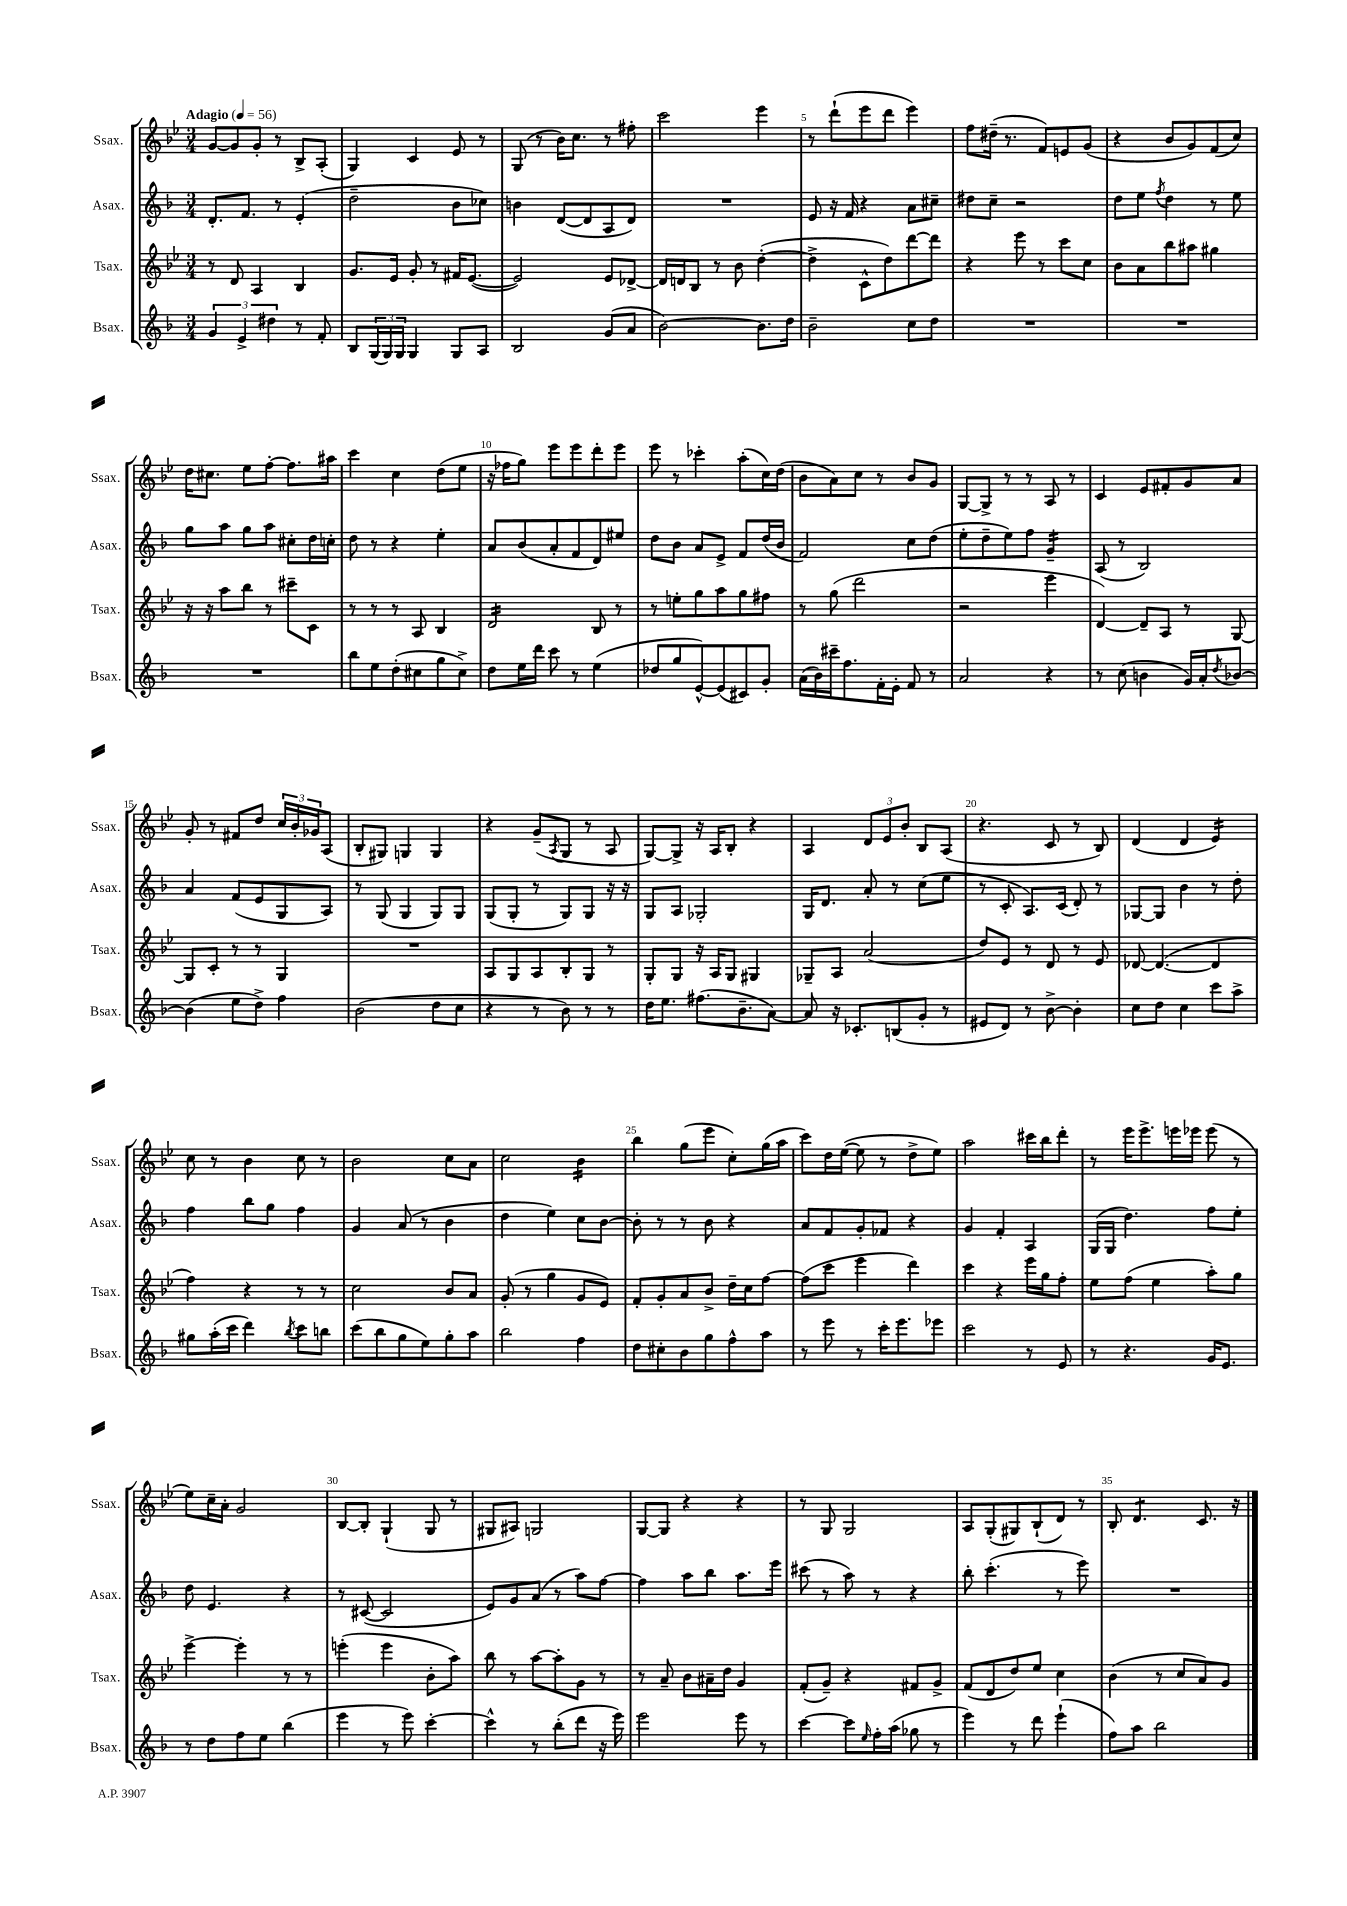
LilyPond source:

<<
\new StaffGroup <<
\new Staff = "s0" \with { instrumentName = "Ssax." shortInstrumentName = "Ssax." } {
    \clef treble \key bes \major \numericTimeSignature \time 3/4 \tempo "Adagio" 4 = 56
    g'8~ g'8 g'8-. r8 bes8-> a8-.( |
    g4) c'4 ees'8 r8 |
    g8( r8 bes'16) c''8. r8 fis''8-. |
    c'''2 ees'''4 |
    r8 d'''8-!( ees'''8 d'''8 ees'''4) |
    f''8 dis''16--( r8. f'8) e'8 g'8( |
    r4 bes'8 g'8) f'8( c''8) |
    d''16 cis''8. ees''8 f''8~-. f''8. ais''16 |
    c'''4 c''4 d''8( ees''8 |
    r16 fes''16 g''8) ees'''8 ees'''8 d'''8-. ees'''8 |
    ees'''8 r8 ces'''4-. a''8-.( c''16) d''16( |
    bes'8 a'8) c''8 r8 bes'8 g'8 |
    g8~ g8-> r8 r8 a8 r8 |
    c'4 ees'8 fis'8-. g'8 a'8 |
    g'8-. r8 fis'8 d''8 \tuplet 3/2 { c''16 bes'16-. ges'16 } a8( |
    bes8-. gis8) g4 g4 |
    r4 g'8--( \acciaccatura { a8 } g8 r8 a8 |
    g8~) g8-> r16 a16 bes8-. r4 |
    a4 \tuplet 3/2 { d'8 ees'8 bes'8-. } bes8 a8( |
    r4. c'8 r8 bes8) |
    d'4( d'4 ees'4:16) |
    c''8 r8 bes'4 c''8 r8 |
    bes'2 c''8 a'8 |
    c''2 bes'4:16 |
    bes''4 g''8( ees'''8 c''8-.) g''16( a''16 |
    c'''8) d''16 ees''16~( ees''8 r8 d''8-> ees''8) |
    a''2 cis'''16 bes''16 d'''8-. |
    r8 ees'''16 ees'''8.-> e'''16 ees'''16 ees'''8( r8 |
    ees''8) c''16-- a'16-. g'2 |
    bes8~ bes8-. g4-!( g8 r8 |
    gis8 ais8) g2 |
    g8~ g8 r4 r4 |
    r8 g8 g2 |
    a8 g8-.( gis8) bes8-!( d'8) r8 |
    bes8-. d'4.:8 c'8. r16 \bar "|." |
}
\new Staff = "s1" \with { instrumentName = "Asax." shortInstrumentName = "Asax." } {
    \clef treble \key f \major \numericTimeSignature \time 3/4
    d'8.-. f'8. r8 e'4-.( |
    d''2-- bes'8 ces''8) |
    b'4 d'8~( d'8 a8 d'8) |
    R2. |
    e'8 r16 f'16 r4 a'8 cis''8-- |
    dis''8 c''8-- r2 |
    d''8 e''8 \acciaccatura { f''8 } d''4 r8 e''8 |
    g''8 a''8 g''8 a''8 cis''8-. d''16 c''16-. |
    d''8 r8 r4 e''4-. |
    a'8 bes'8( a'8-. f'8 d'8) eis''8 |
    d''8 bes'8 a'8 e'8-> f'8 d''16( bes'16 |
    f'2) c''8 d''8( |
    e''8-. d''8-- e''8) f''8 g'4:16-- |
    a8( r8 bes2) |
    a'4 f'8( e'8 g8 a8) |
    r8 g8( g4 g8) g8 |
    g8( g8-. r8 g8) g8 r16 r16 |
    g8 a8 ges2-. |
    g16 d'8. a'8-. r8 c''8( e''8 |
    r8 c'8-. a8.) c'16( d'8-.) r8 |
    ges8~ ges8 bes'4 r8 d''8-. |
    f''4 bes''8 g''8 f''4 |
    g'4 a'8( r8 bes'4 |
    d''4 e''4) c''8 bes'8~ |
    bes'8-. r8 r8 bes'8 r4 |
    a'8 f'8 g'8-. fes'8 r4 |
    g'4 f'4-. a4 |
    g16( g16 d''4.) f''8 e''8-. |
    d''8 e'4. r4 |
    r8 cis'8~( cis'2 |
    e'8) g'8 a'8( r8 a''8) f''8~ |
    f''4 a''8 bes''8 a''8. e'''16 |
    cis'''8( r8 a''8) r8 r4 |
    bes''8-. c'''4.-.( r8 e'''8) |
    R2. \bar "|." |
}
\new Staff = "s2" \with { instrumentName = "Tsax." shortInstrumentName = "Tsax." } {
    \clef treble \key bes \major \numericTimeSignature \time 3/4
    r8 d'8 a4 bes4 |
    g'8. ees'16 g'8-. r8 fis'16 ees'8.~( |
    ees'2) ees'8 des'8~-> |
    des'16 d'16 bes8 r8 bes'8 d''4~-.( |
    d''4-> c'8-^ d''8) d'''8~ d'''8 |
    r4 ees'''8 r8 c'''8 c''8 |
    bes'8 a'8 bes''8 ais''8 gis''4 |
    r16 r16 a''8 bes''8 r8 cis'''8-- c'8 |
    r8 r8 r8 a8 bes4 |
    d'2:16 bes8 r8 |
    r8 e''8-. g''8 a''8 g''8 fis''8 |
    r8 g''8( d'''2 |
    r2 ees'''4 |
    d'4~) d'8-- a8 r8 g8~ |
    g8 c'8-. r8 r8 g4 |
    R2. |
    a8 g8 a8 bes8-. g8 r8 |
    g8-. g8 r16 a16 g8 gis4 |
    ges8-- a8 a'2( |
    d''8) ees'8 r8 d'8 r8 ees'8 |
    des'8~ des'4.~( des'4 |
    f''4) r4 r8 r8 |
    c''2 bes'8 a'8 |
    g'8-.( r8 g''4 g'8 ees'8) |
    f'8-. g'8-. a'8 bes'8-> d''16-- c''16 f''8~ |
    f''8( c'''8 ees'''4 d'''4) |
    c'''4 r4 ees'''16 g''16 f''8-. |
    ees''8 f''8( ees''4 a''8-.) g''8 |
    ees'''4~-> ees'''4-. r8 r8 |
    e'''4-.( e'''4 bes'8-. a''8) |
    bes''8 r8 a''8~ a''8-. g'8 r8 |
    r8 a'8-- bes'8 ais'16-- d''16 g'4 |
    f'8-.( g'8--) r4 fis'8 g'8-> |
    f'8( d'8 d''8) ees''8 c''4 |
    bes'4( r8 c''8 a'8) g'8 \bar "|." |
}
\new Staff = "s3" \with { instrumentName = "Bsax." shortInstrumentName = "Bsax." } {
    \clef treble \key f \major \numericTimeSignature \time 3/4
    \tuplet 3/2 { g'4 e'4-> dis''4 } r8 f'8-. |
    bes8 \tuplet 3/2 { g16( g16) g16 } g4 g8 a8 |
    bes2 g'8( a'8 |
    bes'2~) bes'8. d''16 |
    bes'2-- c''8 d''8 |
    R2. |
    R2. |
    R2. |
    bes''8 e''8 d''8-.( cis''8 g''8 cis''8->) |
    d''8 e''16 d'''16 c'''8 r8 e''4( |
    des''8 g''8 e'8~-^) e'8( cis'8) g'8-. |
    a'16( bes'16) cis'''16-- f''8. f'16-. e'16-. f'8 r8 |
    a'2 r4 |
    r8 c''8( b'4 g'16) a'16-. \acciaccatura { d''8 } bes'8~ |
    bes'4( e''8 d''8->) f''4 |
    bes'2( d''8 c''8 |
    r4 r8 bes'8) r8 r8 |
    d''16 e''8. fis''8.( bes'8.-- a'8~) |
    a'8 r16 ces'8.-. b8( g'8-. r8 |
    eis'8 d'8) r8 bes'8~-> bes'4-. |
    c''8 d''8 c''4 c'''8 a''8-> |
    gis''8 a''16-.( c'''16 d'''4) \acciaccatura { bes''8 } c'''8 b''8 |
    c'''8( bes''8 g''8 e''8) g''8-. a''8 |
    bes''2 f''4 |
    d''8 cis''8-. bes'8 g''8 f''8-^ a''8 |
    r8 e'''8 r8 c'''16-. e'''8. ees'''8 |
    c'''2 r8 e'8 |
    r8 r4. g'16 e'8. |
    r8 d''8 f''8 e''8 bes''4( |
    e'''4 r8 e'''8) c'''4~-. |
    c'''4-^ r8 bes''8-.( d'''8 r16 e'''16) |
    e'''2 e'''8 r8 |
    c'''4~ c'''8 \grace { e''16 } f''16-. a''16( ges''8 r8 |
    e'''4) r8 d'''8 e'''4-!( |
    f''8) a''8 bes''2 \bar "|." |
}
>>
>>
\layout { \context { \Score \override BarNumber.break-visibility = ##(#f #t #t) barNumberVisibility = #(every-nth-bar-number-visible 5) } }
